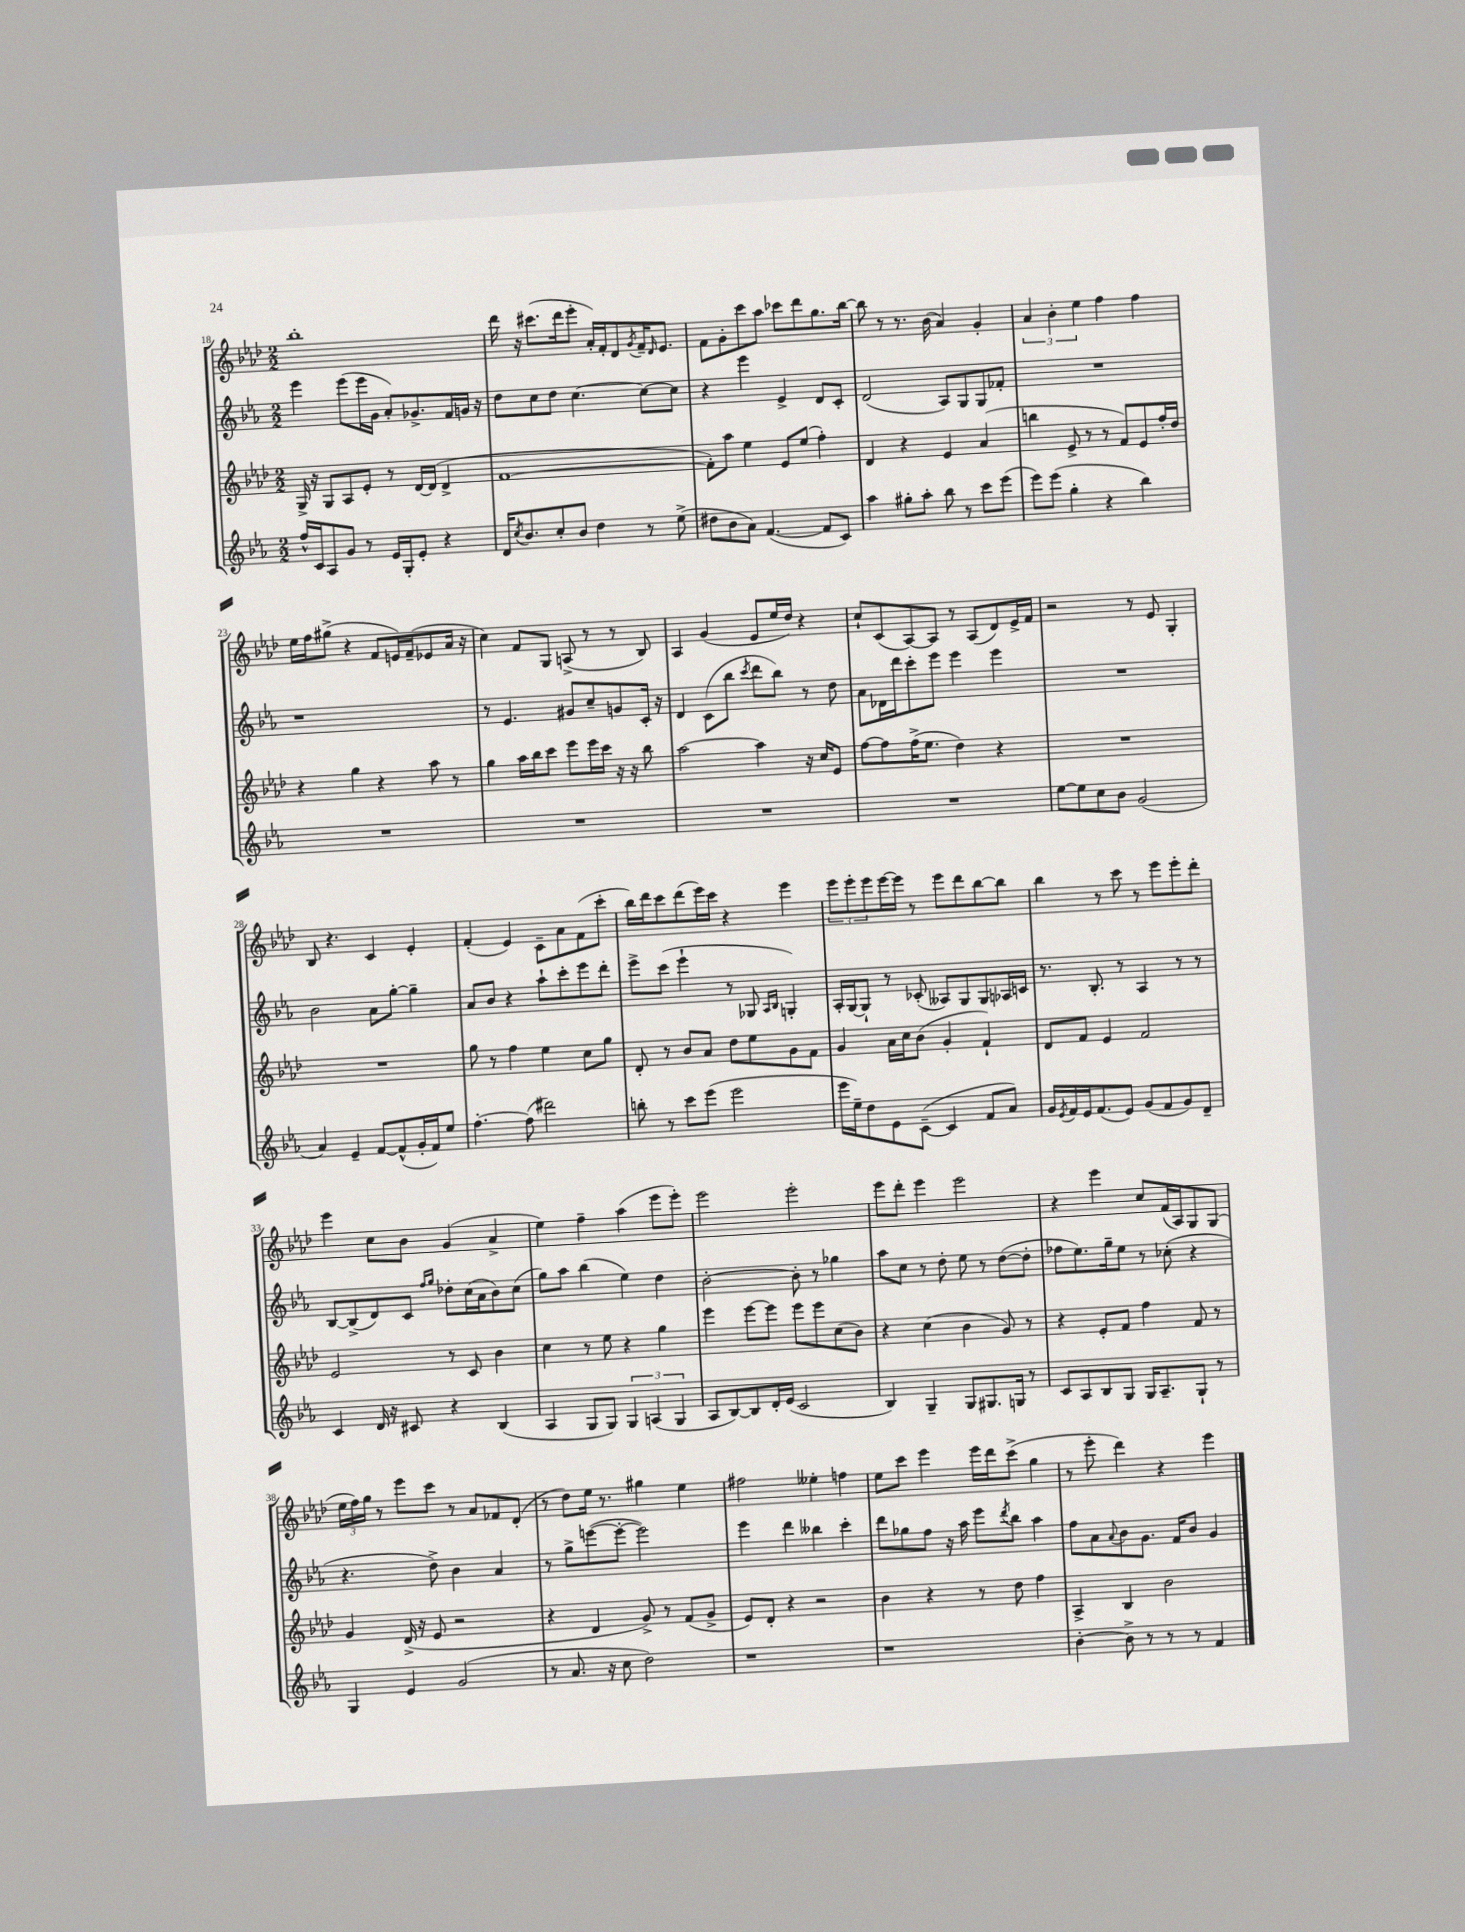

**kern	**kern	**kern	**kern
*part4	*part3	*part2	*part1
*staff4	*staff3	*staff2	*staff1
*clefG2	*clefG2	*clefG2	*clefG2
*k[b-e-a-]	*k[b-e-a-d-]	*k[b-e-a-]	*k[b-e-a-d-]
*M2/2	*M2/2	*M2/2	*M2/2
=18	=18	=18	=18
16ff^^/LL	16G^/	4eee-\	1bb-'
16c/J	16r	.	.
8A-/	8G/L	.	.
8g/J	8A-/	(8eee-\L	.
8r	8e-'/J	16eee-\L	.
.	.	16g\JJ	.
16e-/LL	8r	8a-'/L)	.
16G'/J	.	.	.
8e-'/J	[16d-/LL	8.g-X^/	.
.	(16d-/JJ]	.	.
4r	4d-^/	.	.
.	.	16f/L	.
.	.	16gn/JJ	.
.	.	16r	.
=19	=19	=19	=19
16d/KL	[1f	8dd\L	16ddd-\
8qcc/	.	.	.
8.b-/	.	.	16r
.	.	8cc\	(8.ccc#X\L
8cc'/	.	8dd\J	.
.	.	.	16ddd-\k
8b-/J	.	[4.cc\	8eee-'\J
4dd\	.	.	16a-'/LL)
.	.	.	16f'/J
.	.	.	8d-/
.	.	.	8qg/
8r	.	8cc\L_	16f~/K
.	.	.	16qqd-/
.	.	.	8.e-/J
(8ee-^\	.	8cc\J]	.
=20	=20	=20	=20
8dd#X\L	8f'\L])	4r	8f\L
8b-\	8aa-\J	.	8g'\
8a-\J)	4ee-\	4eee-\	8ccc\
([4.f/	.	.	8aa-\J
.	8e-/L	4e-^/	8ccc-X\L
.	(8ee-/J	.	8ddd-\
8f/L]	4ff'\)	8d/L	8.gg\
8c/J)	.	8c'/J	.
.	.	.	[16bb-\Jk
=21	=21	=21	=21
4aa-\	4d-/	(2d/	8bb-\]
.	.	.	8r
8gg#X'\L	4r	.	8.r
8aa-'\J	.	.	.
.	.	.	(16b-\
8bb-\	4e-/	8A-/L)	4a-/)
8r	.	8G/	.
8ccc\L	(4a-/	8G/	4g'/
(8eee-\J	.	8f-X'/J	.
=22	=22	=22	=22
8eee-\L)	4bbn\	1r	6a-/
(8eee-\J	.	.	.
.	.	.	6b-'\
4gg'\	8e-^/	.	.
.	.	.	6ee-\
.	8r	.	.
4r	8r	.	4ff\
.	8f/L)	.	.
4bb-\)	8e-/	.	4ff\
.	16ff'/L	.	.
.	16dd-/JJ	.	.
!!LO:LB:g=z
=23	=23	=23	=23
1r	4r	1r	16ee-\LL
.	.	.	16ff\J
.	.	.	(8gg#X^\J
.	4gg\	.	4r
.	4r	.	8f/L
.	.	.	16en/L)
.	.	.	(16f~/J
.	8aa-\	.	8e-X/
.	8r	.	16a-/Jk
.	.	.	16r
=24	=24	=24	=24
1r	4gg\	8r	4cc\)
.	.	4.e-/	.
.	16aa-\LL	.	8f/L
.	16bb-\J	.	.
.	8ccc\J	.	8G/J
.	8eee-\L	8g#X/L	(8An^/
.	16eee-\L	8cc~/	8r
.	16ccc\JJ	.	.
.	16r	8gn/	8r
.	16r	.	.
.	8bb-\	16c'/Jk	8B-/)
.	.	16r	.
=25	=25	=25	=25
1r	[2aa-\	4d/	4A-/
.	.	(8c\L	(4g/
.	.	8bb-\J	.
.	.	8qccc/	.
.	4aa-\]	8ddd\L	8e-/L
.	.	8bb-\J)	16ee-/L
.	.	.	16dd-/JJ)
.	16r	8r	4r
.	16cc/KL	.	.
.	8e-/J	8dd\	.
=26	=26	=26	=26
1r	[8ff\L	8a-\L	8cc`/L
.	8ff\]	16d-X\L	(8c/
.	.	16ddd\J	.
.	(16ff^\K	8ccc'\	[8A-/)
.	8.ee-\J	.	.
.	.	8eee-\J	8A-/J]
.	4dd-\)	4eee-\	8r
.	.	.	(8A-/L
.	4r	4eee-\	8d-/)
.	.	.	16e-^/L
.	.	.	16f/JJ
=27	=27	=27	=27
[8ee-\L	1r	1r	2r
8ee-\]	.	.	.
8cc\	.	.	.
8b-\J	.	.	.
(2g/	.	.	8r
.	.	.	8e-/
.	.	.	4G'/
!!LO:LB:g=z
=28	=28	=28	=28
4a-/)	1r	2b-\	8B-/
.	.	.	4.r
4e-~/	.	.	.
[8f/L	.	8a-\L	4c/
(8f^^/]	.	[8gg'\J	.
16g'/L	.	4gg~\]	4e-'/
16f/J)	.	.	.
8ee-/J	.	.	.
=29	=29	=29	=29
[4.ff'\	8gg\	8a-/L	(4f'/
.	8r	8b-/J	.
.	4ff\	4r	4e-/)
(8ff\]	.	.	.
2ddd#X\)	4ee-\	8aa-`\L	8c~\L
.	.	8ccc'\	8a-\
.	8cc\L	8eee-\	(8f\
.	8gg\J	8ddd'\J	8ccc'\J
=30	=30	=30	=30
8bbn'\	8d-'/	8eee-^\L	16bb-\LL)
.	.	.	16ddd-\J
8r	8r	(8ccc\J	8ccc\
8ccc\L	8b-/L	4eee-`\	(8ddd-\
(8eee-\J	8a-/J	.	16eee-\L)
.	.	.	16ccc\JJ
2eee-\	8dd-\L	8r	4r
.	8ee-\	8G-X/	.
.	.	16qqA-/LL	.
.	.	16qqB-/JJ	.
.	8g\	4Gn'/)	4eee-\
.	8f\J	.	.
=31	=31	=31	=31
16eee-\LL	4g/	16A-'/LL	12eee-\L
16ee-~\J)	.	[16G/J	.
.	.	.	12eee-'\
8dd\	.	8G`/J]	.
.	.	.	12eee-\
8e-\	16a-\LL	8r	[16eee-\L
.	16cc\J	.	16eee-\JJ]
([8c~\J	(8b-\J	(8c-X'/	8r
4c/]	4g'/	8A--X/L)	8eee-\L
.	.	8G/	8ddd-\
8f/L	4f`/)	8G/	[8bb-\
8a-/J)	.	16A-X/L	8bb-\J]
.	.	16cn/JJ	.
=32	=32	=32	=32
16g/LL	8d-/L	8.r	4bb-\
8qe-/	.	.	.
16f/	.	.	.
16e-/J	8f/J	.	.
(8.f/	.	8.B-'/	.
.	4e-/	.	8r
8e-/J)	.	8r	8ccc\
(8g/L	2f/	4A-/	8r
8f/	.	.	8eee-\L
8g/)	.	8r	8eee-'\
8d~/J	.	8r	8ddd-'\J
!!LO:LB:g=z
=33	=33	=33	=33
4c/	2e-/	[8B-/L	4eee-\
.	.	(8B-^/]	.
16d/	.	8d/)	8cc\L
16r	.	.	.
8c#X/	.	8c/J	8b-\J
.	.	16qqff/LL	.
.	.	16qqgg/JJ	.
4r	8r	8dd-X'\L	(4g/
.	8c/	(16cc\L	.
.	.	16a-\J	.
(4B-/	4b-\	8b-\)	4a-^/
.	.	(8cc\J	.
=34	=34	=34	=34
4A-/	4cc\	8gg\L)	4ee-\)
.	.	8aa-\J	.
8G/L	8r	(4bb-\	4ff~\
8G/J)	8ee-\	.	.
6G/	4r	4ee-\)	(4aa-\
(6An/	.	.	.
.	4gg\	4dd\	8eee-\L
6G/	.	.	.
.	.	.	8eee-'\J)
=35	=35	=35	=35
8A-/L	4eee-\	[2b-'\	2eee-\
[8B-/)	.	.	.
8B-/]	[8eee-\L	.	.
16d'/L	8eee-\J]	.	.
(16e-/JJ	.	.	.
2c/	8eee-\L	8b-'\]	2eee-'\
.	8eee-\	8r	.
.	(8cc\	4gg-X\	.
.	8b-\J)	.	.
=36	=36	=36	=36
4B-/)	4r	8aa-\L	8eee-\L
.	.	8cc\J	8ddd-'\J
4G~/	(4cc\	8r	4eee-\
.	.	8dd'\	.
8G/L	4b-\	8ee-\	2eee-\
8.G#X/	.	8r	.
.	8g/)	([8dd\L	.
16Gn/Jk	.	.	.
8r	8r	8dd'\J]	.
=37	=37	=37	=37
8c/L	4r	8ff-X\L	4r
8A-/	.	8.ee-\)	.
8B-/	8e-'/L	.	4eee-\
.	.	16gg~\k	.
8G/J	8f/J	8ee-\J	.
16G/KL	4ff\	8r	8cc/L
8.A-~/	.	.	.
.	.	(8cc-X'\	(16f/L
.	.	.	16A-/J)
8G`/J	8f/	4r	8G/
8r	8r	.	(8G/J
!!LO:LB:g=z
=38	=38	=38	=38
4G/	4g/	4.r	24ee-\LL
.	.	.	24ff\)
.	.	.	24gg\JJ
.	.	.	8r
4e-/	(16d-^/	.	8eee-\L
.	16r	.	.
.	8e-/	8dd^\)	8ccc\J
(2g/	2r	4b-\	8r
.	.	.	8a-/L
.	.	4a-/	8f-X/
.	.	.	(8d-'/J
=39	=39	=39	=39
8r	4r	8r	8r
8.a-/	.	8gg^\L	8dd-\L)
.	4d-/	([8eeen\	16ee-\Jk
16r	.	.	8.r
8cc\	.	8eee'\J_	.
2dd\)	8g^/)	2eee\])	4gg#X\
.	8r	.	.
.	(8f/L	.	4ee-\
.	8g^/J	.	.
=40	=40	=40	=40
1r	8e-/L)	4eee-\	2ff#X\
.	8d-'/J	.	.
.	4r	4ddd\	.
.	2r	4bb--X\	4ee--X'\
.	.	4ccc'\	4ffn\
=41	=41	=41	=41
1r	4b-\	8ddd\L	8ee-\L
.	.	8gg-X\	8ccc\J
.	4r	8ff\J	4eee-\
.	.	16r	.
.	.	16aa-\	.
.	8r	8eee-\L	16eee-\LL
.	.	.	16ddd-\J
.	.	8qddd/	.
.	8dd-\	8bb-\J	(8ccc^\J
.	4ff\	4aa-\	4gg\
=42	=42	=42	=42
[4b-'\	4A-^/	8ff\L	8r
.	.	8a-\	8eee-'\
.	.	8qqa-/	.
8b-^\]	4B-/	8b-\	4ddd-\)
8r	.	8.g\J	.
8r	2b-\	.	4r
.	.	16f/KL	.
8r	.	8b-/J	.
4f/	.	4g/	4eee-\
==	==	==	==
*-	*-	*-	*-
